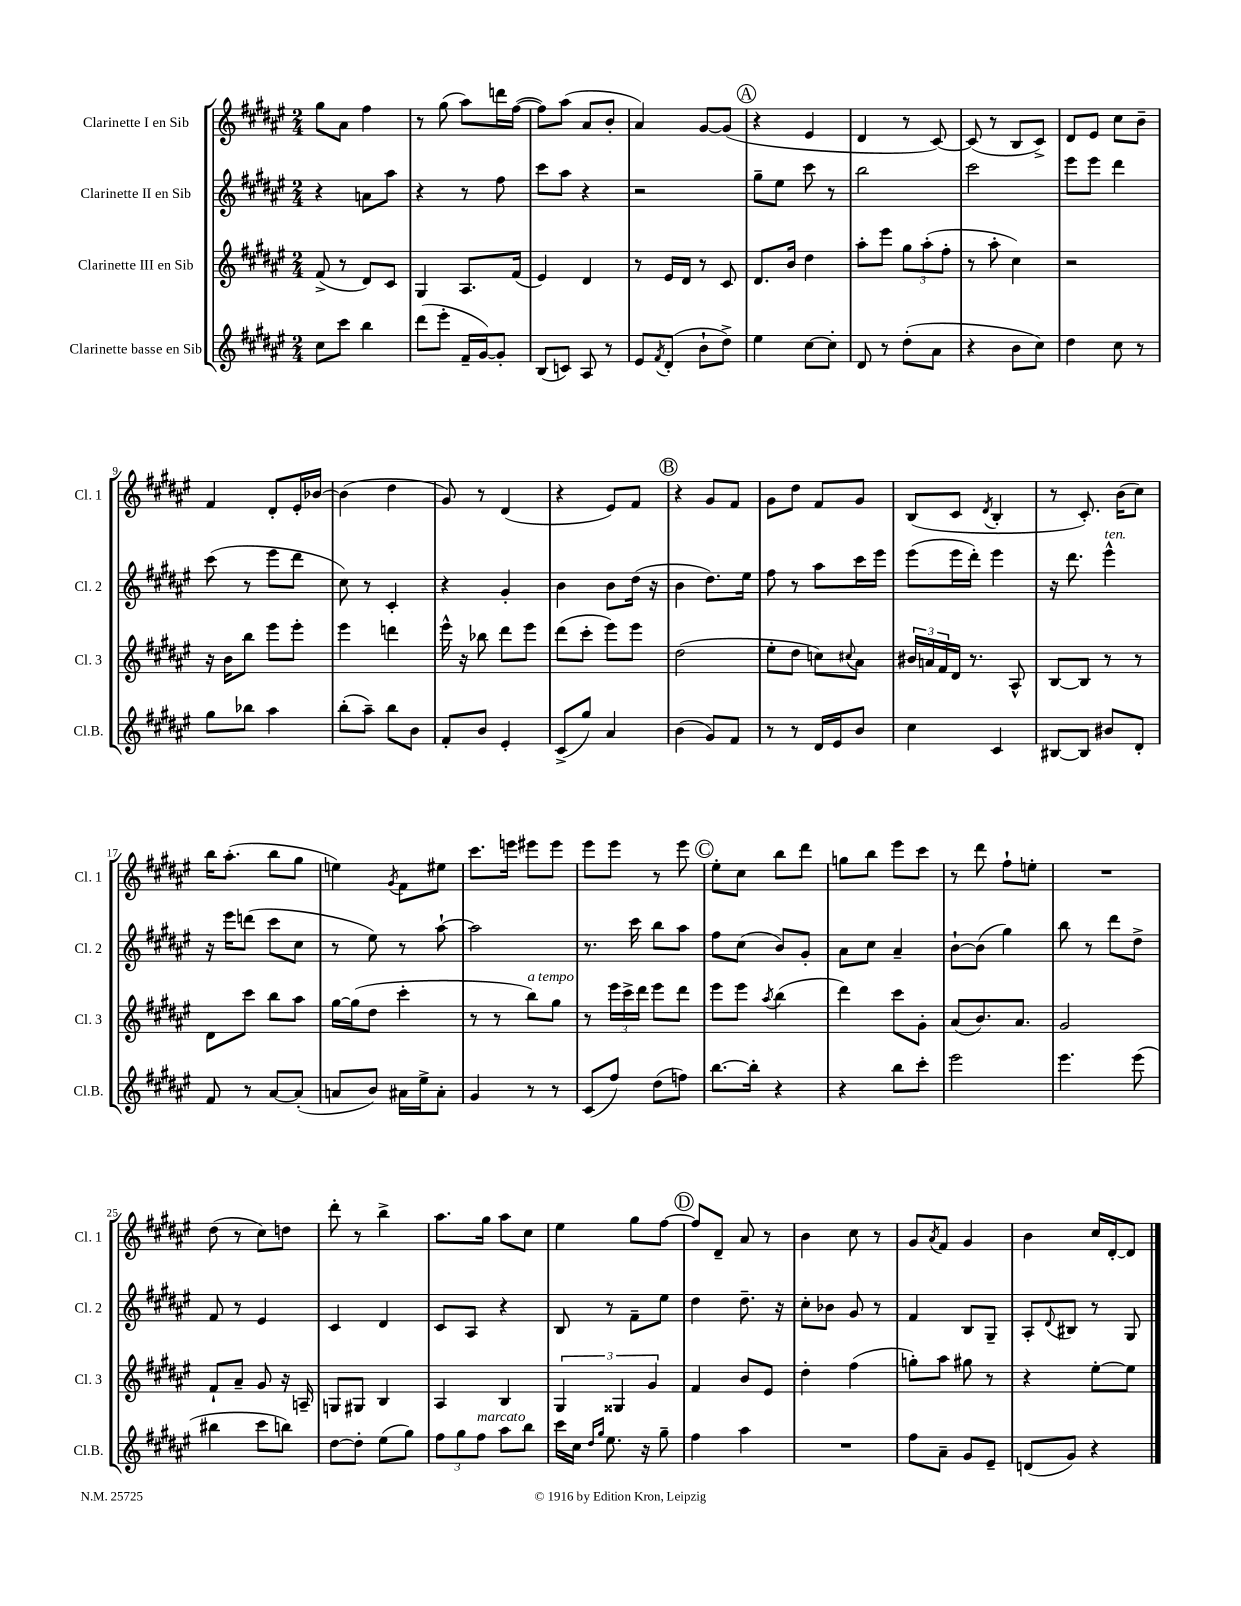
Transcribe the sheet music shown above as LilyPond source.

<<
\new StaffGroup <<
\new Staff = "s0" \with { instrumentName = "Clarinette I en Sib" shortInstrumentName = "Cl. 1" } {
    \clef treble \key fis \major \numericTimeSignature \time 2/4
    gis''8 ais'8 fis''4 |
    r8 gis''8( ais''8) d'''16 fis''16~( |
    fis''8) ais''8( ais'8 b'8-. |
    ais'4) gis'8~ gis'8( |
    \mark \markup { \circle "A" } r4 eis'4 |
    dis'4 r8 cis'8~) |
    cis'8( r8 b8 cis'8->) |
    dis'8 eis'8 cis''8 b'8-- |
    fis'4 dis'8-. eis'16-. bes'16~ |
    bes'4( dis''4 |
    gis'8) r8 dis'4( |
    r4 eis'8) fis'8 |
    \mark \markup { \circle "B" } r4 gis'8 fis'8 |
    gis'8 dis''8 fis'8 gis'8 |
    b8( cis'8 \acciaccatura { dis'8 } b4-. |
    r8 cis'8.-.) b'16( cis''8) |
    b''16 ais''8.-.( b''8 gis''8 |
    e''4) \acciaccatura { gis'8 } fis'8 eis''8 |
    cis'''8. e'''16 eis'''8 eis'''8 |
    eis'''8 eis'''8 r8 eis'''8 |
    \mark \markup { \circle "C" } eis''8-. cis''8 b''8 dis'''8 |
    g''8 b''8 eis'''8 cis'''8 |
    r8 dis'''8 fis''8-! e''8-. |
    R2 |
    dis''8( r8 cis''8) d''8 |
    dis'''8-. r8 b''4-> |
    ais''8. gis''16 ais''8 cis''8 |
    eis''4 gis''8 fis''8~ |
    \mark \markup { \circle "D" } fis''8 dis'8-- ais'8 r8 |
    b'4 cis''8 r8 |
    gis'8 \acciaccatura { ais'8 } fis'8 gis'4 |
    b'4 cis''16 dis'16~-. dis'8 \bar "|." |
}
\new Staff = "s1" \with { instrumentName = "Clarinette II en Sib" shortInstrumentName = "Cl. 2" } {
    \clef treble \key fis \major \numericTimeSignature \time 2/4
    r4 a'8 ais''8 |
    r4 r8 fis''8 |
    cis'''8 ais''8 r4 |
    r2 |
    \mark \markup { \circle "A" } gis''8-- eis''8 cis'''8 r8 |
    b''2 |
    cis'''2 |
    eis'''8 eis'''8 dis'''4 |
    cis'''8( r8 eis'''8 dis'''8 |
    cis''8) r8 cis'4-. |
    r4 gis'4-. |
    b'4 b'8 dis''16( r16 |
    \mark \markup { \circle "B" } b'4 dis''8.) eis''16 |
    fis''8 r8 ais''8 cis'''16 eis'''16 |
    eis'''8( eis'''16 dis'''16-.) eis'''4 |
    r16 dis'''8. eis'''4-^^\markup { \italic "ten." } |
    r16 eis'''16 d'''8( cis'''8 cis''8 |
    r8 eis''8) r8 ais''8~-! |
    ais''2 |
    r8. cis'''16 b''8 ais''8 |
    \mark \markup { \circle "C" } fis''8 cis''8( b'8) gis'8-. |
    ais'8 cis''8 ais'4-- |
    b'8~-! b'8( gis''4) |
    b''8 r8 dis'''8 dis''8-> |
    fis'8 r8 eis'4 |
    cis'4 dis'4 |
    cis'8 ais8 r4 |
    b8 r8 fis'8-- eis''8 |
    \mark \markup { \circle "D" } dis''4 dis''8.-- r16 |
    cis''8-. bes'8 gis'8 r8 |
    fis'4 b8 gis8-- |
    ais8-. \appoggiatura { dis'8 } bis8 r8 gis8 \bar "|." |
}
\new Staff = "s2" \with { instrumentName = "Clarinette III en Sib" shortInstrumentName = "Cl. 3" } {
    \clef treble \key fis \major \numericTimeSignature \time 2/4
    fis'8->( r8 dis'8) cis'8 |
    gis4 ais8. fis'16( |
    eis'4) dis'4 |
    r8 eis'16 dis'16 r8 cis'8 |
    \mark \markup { \circle "A" } dis'8. b'16 dis''4 |
    ais''8-. eis'''8 \tuplet 3/2 { gis''8 ais''8-.( fis''8-. } |
    r8 ais''8-. cis''4) |
    r2 |
    r16 b'16 b''8 eis'''8 eis'''8-. |
    eis'''4 d'''4 |
    eis'''16-^ r16 bes''8 dis'''8 eis'''8 |
    dis'''8( cis'''8-. eis'''8) eis'''8 |
    \mark \markup { \circle "B" } dis''2( |
    eis''8-. dis''8 c''8) \appoggiatura { cis''8 } ais'8 |
    \tuplet 3/2 { bis'16 a'16 fis'16 } dis'16 r8. ais8-^ |
    b8~ b8 r8 r8 |
    dis'8 cis'''8 b''8 ais''8 |
    gis''16~ gis''16( dis''8 cis'''4-. |
    r8 r8 b''8^\markup { \italic "a tempo" }) gis''8 |
    r8 \tuplet 3/2 { eis'''16 cis'''16-> dis'''16 } eis'''8 dis'''8 |
    \mark \markup { \circle "C" } eis'''8 eis'''8 \acciaccatura { ais''8 } b''4( |
    dis'''4) cis'''8 gis'8-. |
    ais'8( b'8.) ais'8. |
    gis'2 |
    fis'8-! ais'8-- gis'8 r16 a16-- |
    g8 gis8 b4 |
    ais4 b4 |
    \tuplet 3/2 { gis4 gisis4 gis'4 } |
    \mark \markup { \circle "D" } fis'4 b'8 eis'8 |
    dis''4-. fis''4( |
    g''8-.) ais''8 gis''8 r8 |
    r4 eis''8~-. eis''8 \bar "|." |
}
\new Staff = "s3" \with { instrumentName = "Clarinette basse en Sib" shortInstrumentName = "Cl.B." } {
    \clef treble \key fis \major \numericTimeSignature \time 2/4
    cis''8 cis'''8 b''4 |
    dis'''8( eis'''8-. fis'16-- gis'16~) gis'8-. |
    b8( c'8) ais8 r8 |
    eis'8 \acciaccatura { fis'8 } dis'8-.( b'8-! dis''8->) |
    \mark \markup { \circle "A" } eis''4 cis''8~ cis''8-. |
    dis'8 r8 dis''8-.( ais'8 |
    r4 b'8 cis''8) |
    dis''4 cis''8 r8 |
    gis''8 bes''8 ais''4 |
    b''8-.( ais''8--) b''8 b'8 |
    fis'8-. b'8 eis'4-. |
    cis'8->( gis''8) ais'4 |
    \mark \markup { \circle "B" } b'4( gis'8) fis'8 |
    r8 r8 dis'16 eis'16 b'8 |
    cis''4 cis'4 |
    bis8~ bis8 bis'8 dis'8-. |
    fis'8 r8 ais'8~ ais'8-.( |
    a'8 b'8) ais'16 eis''16-> ais'8-. |
    gis'4 r8 r8 |
    cis'8( fis''8) dis''8( f''8) |
    \mark \markup { \circle "C" } b''8.~ b''16-. r4 |
    r4 b''8 cis'''8-. |
    eis'''2 |
    eis'''4. eis'''8( |
    bis''4 cis'''8 b''8) |
    dis''8~ dis''8-. eis''8( gis''8) |
    \tuplet 3/2 { fis''8 gis''8 fis''8^\markup { \italic "marcato" } } ais''8 b''8 |
    cis'''16 cis''16 \grace { dis''16 gis''16 } eis''8. r16 gis''8-- |
    \mark \markup { \circle "D" } fis''4 ais''4 |
    R2 |
    fis''8 ais'8-- gis'8 eis'8-- |
    d'8( gis'8) r4 \bar "|." |
}
>>
>>
